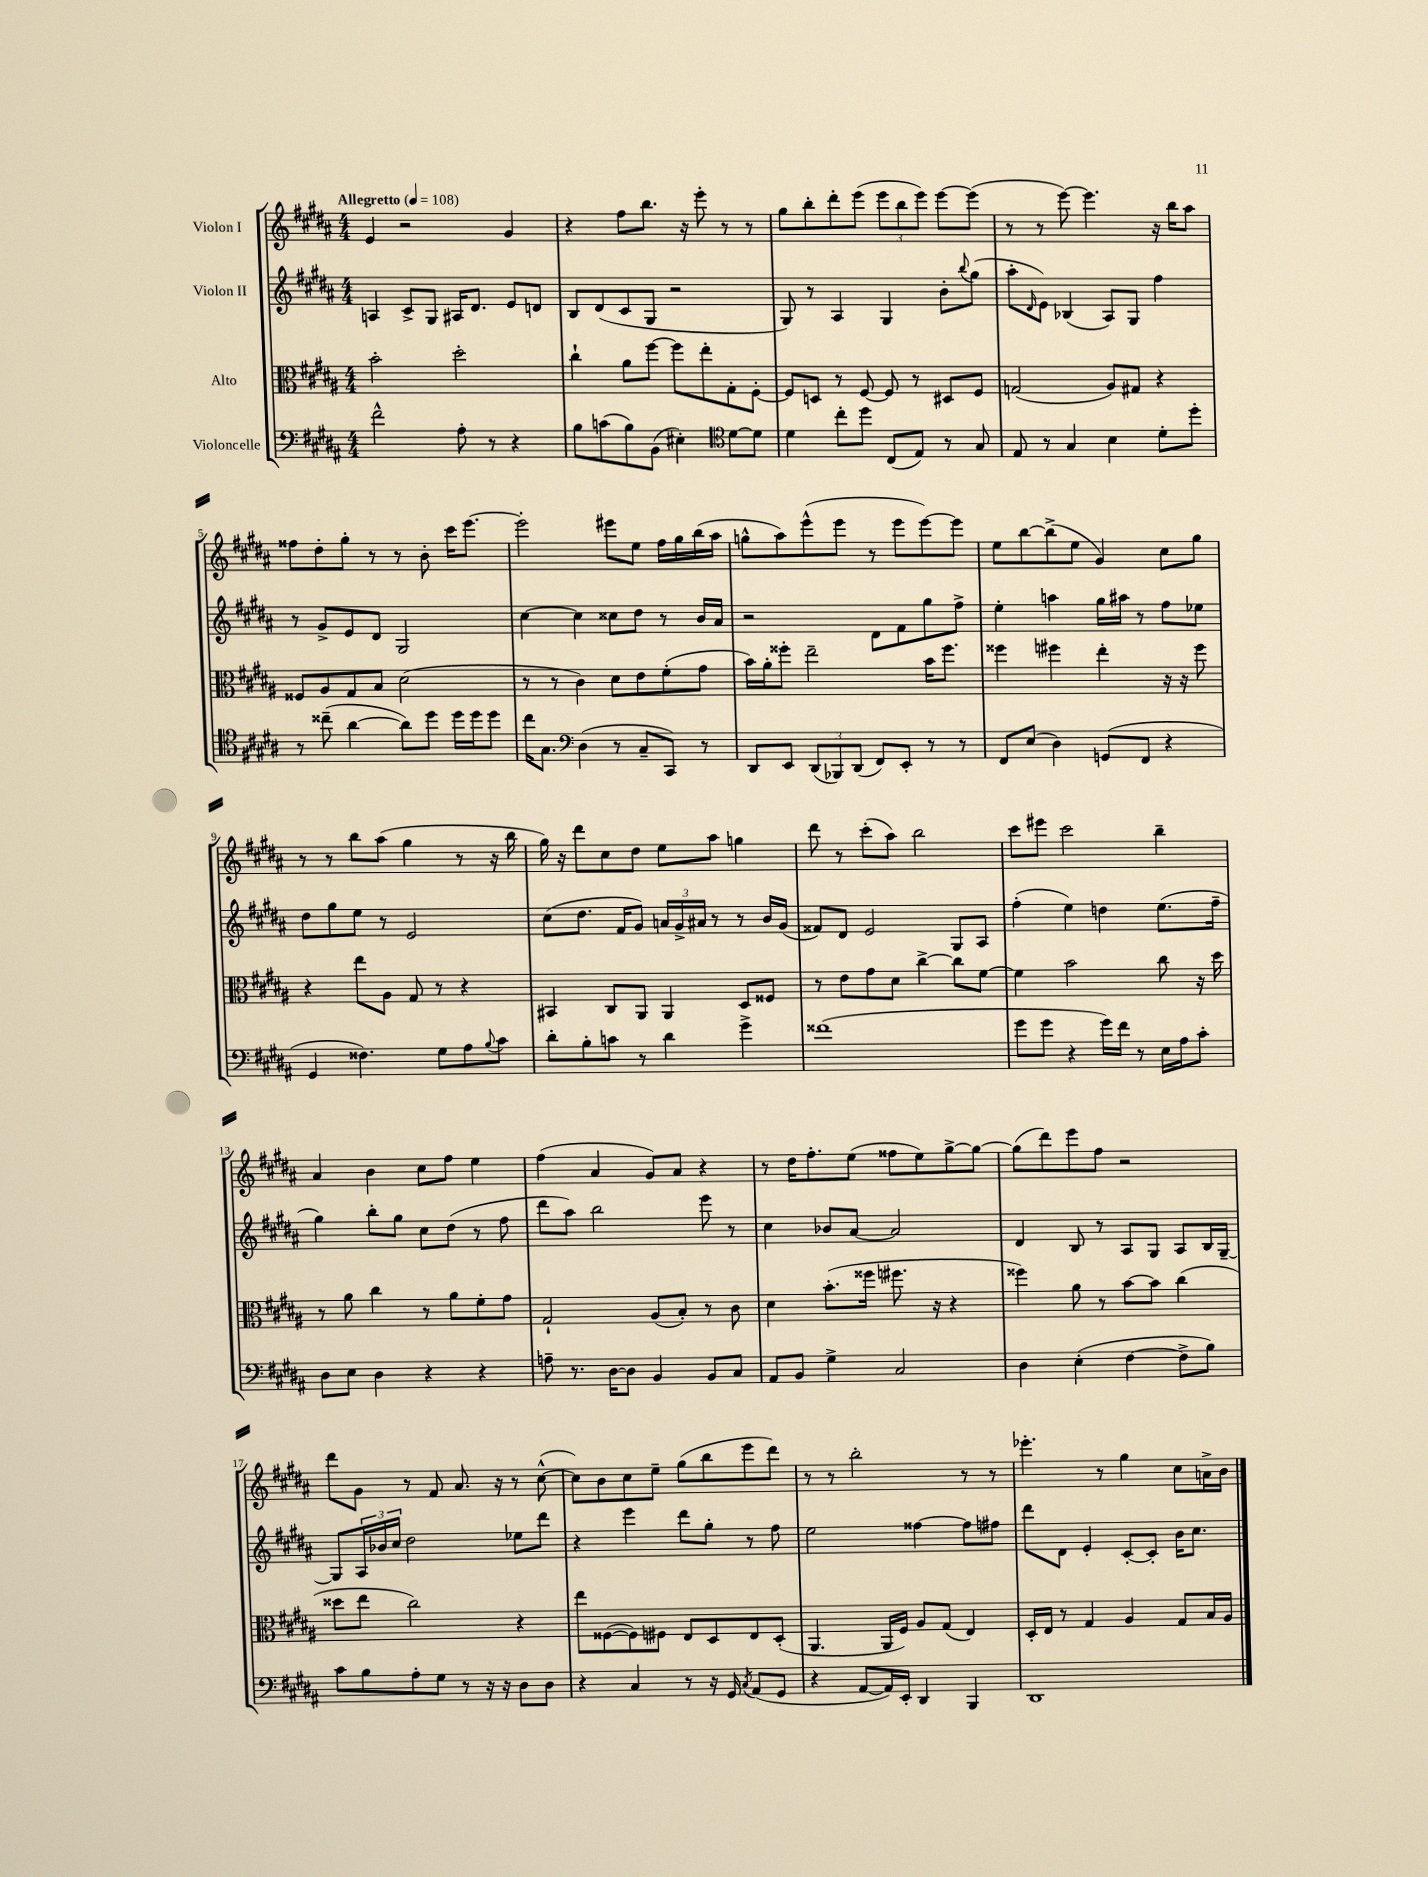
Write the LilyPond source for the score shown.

<<
\new StaffGroup <<
\new Staff = "s0" \with { instrumentName = "Violon I" } {
    \clef treble \key b \major \numericTimeSignature \time 4/4 \tempo "Allegretto" 4 = 108
    e'4 r2 gis'4 |
    r4 fis''8 b''8. r16 e'''8-. r8 r8 |
    gis''8 b''8-. dis'''8-. e'''8( \tuplet 3/2 { e'''8 b''8 e'''8) } e'''8~ e'''8( |
    r8 r8 e'''8~) e'''4. r16 b''16 ais''8 |
    fisis''8 dis''8-. gis''8-. r8 r8 b'8-. cis'''16 e'''8.~ |
    e'''2-. eis'''8 e''8 fis''16 gis''16 b''16( ais''16 |
    g''8-^ ais''8) e'''8-^( e'''8 r8 e'''8 e'''8~) e'''8 |
    e''8 b''8~ b''8->( e''8 gis'4) cis''8 gis''8 |
    r8 r8 b''8 ais''8( gis''4 r8 r16 b''16 |
    gis''16) r16 dis'''8 cis''8 dis''8 e''8 ais''8 g''4 |
    dis'''8 r8 cis'''8-.( ais''8) b''2 |
    cis'''8 eis'''8 cis'''2 b''4-- |
    ais'4 b'4 cis''8 fis''8 e''4 |
    fis''4( ais'4 gis'8) ais'8 r4 |
    r8 dis''16 fis''8.-. e''8( fisis''8 e''8) gis''8~-> gis''8~ |
    gis''8( dis'''8) e'''8 fis''8 r2 |
    dis'''8 gis'8 r8 fis'8 ais'8. r16 r8 cis''8~-^( |
    cis''8) b'8 cis''8 e''8-- gis''8( b''8 e'''8 dis'''8) |
    r8 r8 b''2-. r8 r8 |
    ees'''4.-. r8 gis''4 cis''8 a'16-> b'16 \bar "|." |
}
\new Staff = "s1" \with { instrumentName = "Violon II" } {
    \clef treble \key b \major \numericTimeSignature \time 4/4
    a4 cis'8-> gis8 ais16 dis'8. e'8 d'8 |
    b8 dis'8( cis'8 gis8 r2 |
    gis8) r8 ais4 gis4 b'8-. \appoggiatura { b''8 } gis''8( |
    ais''8-. \grace { dis'16 } e'8) bes4( ais8) gis8 fis''4 |
    r8 gis'8-> e'8 dis'8 gis2 |
    cis''4~ cis''4 cisis''8 dis''8 r8 b'16 ais'16 |
    r2 dis'8 fis'8 gis''8 fis''8-> |
    e''4-. a''4 gis''16 ais''16 r8 fis''8 ees''8 |
    dis''8 gis''8 e''8 r8 e'2 |
    cis''8( dis''8. fis'16 gis'8) \tuplet 3/2 { a'16 gis'16-> ais'16 } r8 r8 b'16 gis'16( |
    fisis'8) dis'8 e'2 gis8 ais8 |
    fis''4-.( e''4) d''4 e''8.( fis''16-- |
    gis''4) b''8-. gis''8 cis''8 dis''8( r8 fis''8 |
    dis'''8 ais''8) b''2 e'''8 r8 |
    cis''4 bes'8 ais'8~ ais'2 |
    dis'4 b8 r8 ais8 gis8 ais8 b16 gis16~-- |
    gis8 \tuplet 3/2 { ais16 bes'16 cis''16 } dis''2 ees''8 dis'''8 |
    r4 e'''4 dis'''8 gis''8-. r8 fis''8 |
    e''2 fisis''4~ fisis''8 fis''8 |
    dis'''8 dis'8 e'4-. cis'8~-. cis'8-. b'16 cis''8. \bar "|." |
}
\new Staff = "s2" \with { instrumentName = "Alto" } {
    \clef alto \key b \major \numericTimeSignature \time 4/4
    b'2-. dis''2-. |
    cis''4-! ais'8 fis''8~ fis''8 e''8-. gis8-. fis8~-. |
    fis8 d8 r8 fis8~ fis8 r8 dis8 fis8 |
    g2( ais8) gis8 r4 |
    fisis8 ais8 gis8 b8 dis'2( |
    r8 r8 cis'4) dis'8 e'8 fis'8-.( gis'8 |
    b'16) ais'16-. fisis''8-. e''2-- b'16 fisis''8. |
    fisis''4 fis''4 e''4-. r16 r16 fis''8 |
    r4 e''8 ais8 gis8 r8 r4 |
    bis,4 cis8 ais,8 ais,4 dis8 fisis8 |
    r8 e'8 gis'8 dis'8 cis''4~-> cis''8 fis'8~ |
    fis'4 b'2 cis''8 r16 dis''16 |
    r8 ais'8 cis''4 r8 ais'8 fis'8-. gis'8 |
    gis2-! ais8( b8-.) r8 cis'8 |
    dis'4 b'8.-.( fisis''16 fis''8. r16 r4 |
    fisis''4) ais'8 r8 b'8~ b'8 cis''4( |
    disis''8 e''8 cis''2) r4 |
    e''8 fisis8~( fisis8) fis8 e8 dis8 e8 dis8-.( |
    ais,4. ais,16 fis16) ais8 gis8( e4) |
    dis16-. e16 r8 gis4 ais4 gis8 b16 ais16 \bar "|." |
}
\new Staff = "s3" \with { instrumentName = "Violoncelle" } {
    \clef bass \key b \major \numericTimeSignature \time 4/4
    fis'2-^ ais8-. r8 r4 |
    b8 c'8( b8) b,8( eis4-.) \clef tenor dis'8~ dis'8 |
    dis'4 cis''8-. dis''8 cis8( e8) r8 gis8 |
    e8 r8 gis4 b4 dis'8-. dis''8-. |
    r8 cisis''8--( ais'4~ ais'8) dis''8 dis''16 dis''16 dis''8 |
    cis''16 gis8. \clef bass dis4( r8 cis8-- cis,8) r8 |
    dis,8 e,8 \tuplet 3/2 { dis,8( bes,,8) dis,8( } fis,8) e,8-. r8 r8 |
    fis,8 e8( dis4) g,8( fis,8 r4 |
    gis,4 fisis4.) gis8 ais8 \appoggiatura { b8 } cis'8 |
    dis'8-. b8-. c'8 r8 dis'4 gis'4-> |
    fisis'1( |
    gis'8 gis'8 r4 gis'16) fis'16 r8 e16 ais16 cis'8-. |
    dis8 e8 dis4 r4 r4 |
    a8-- r8. dis16~ dis8 b,4 b,8 cis8 |
    ais,8 b,8 gis4-> cis2 |
    dis4 e4-.( fis4~ fis8-> b8) |
    cis'8 b8 ais8-. gis8 r8 r16 r16 dis8 dis8 |
    r4 cis4 r8 r16 gis,16 \acciaccatura { cis8 } ais,8( gis,8 |
    r4 ais,8~ ais,16) e,16-. dis,4 b,,4 |
    dis,1 \bar "|." |
}
>>
>>
